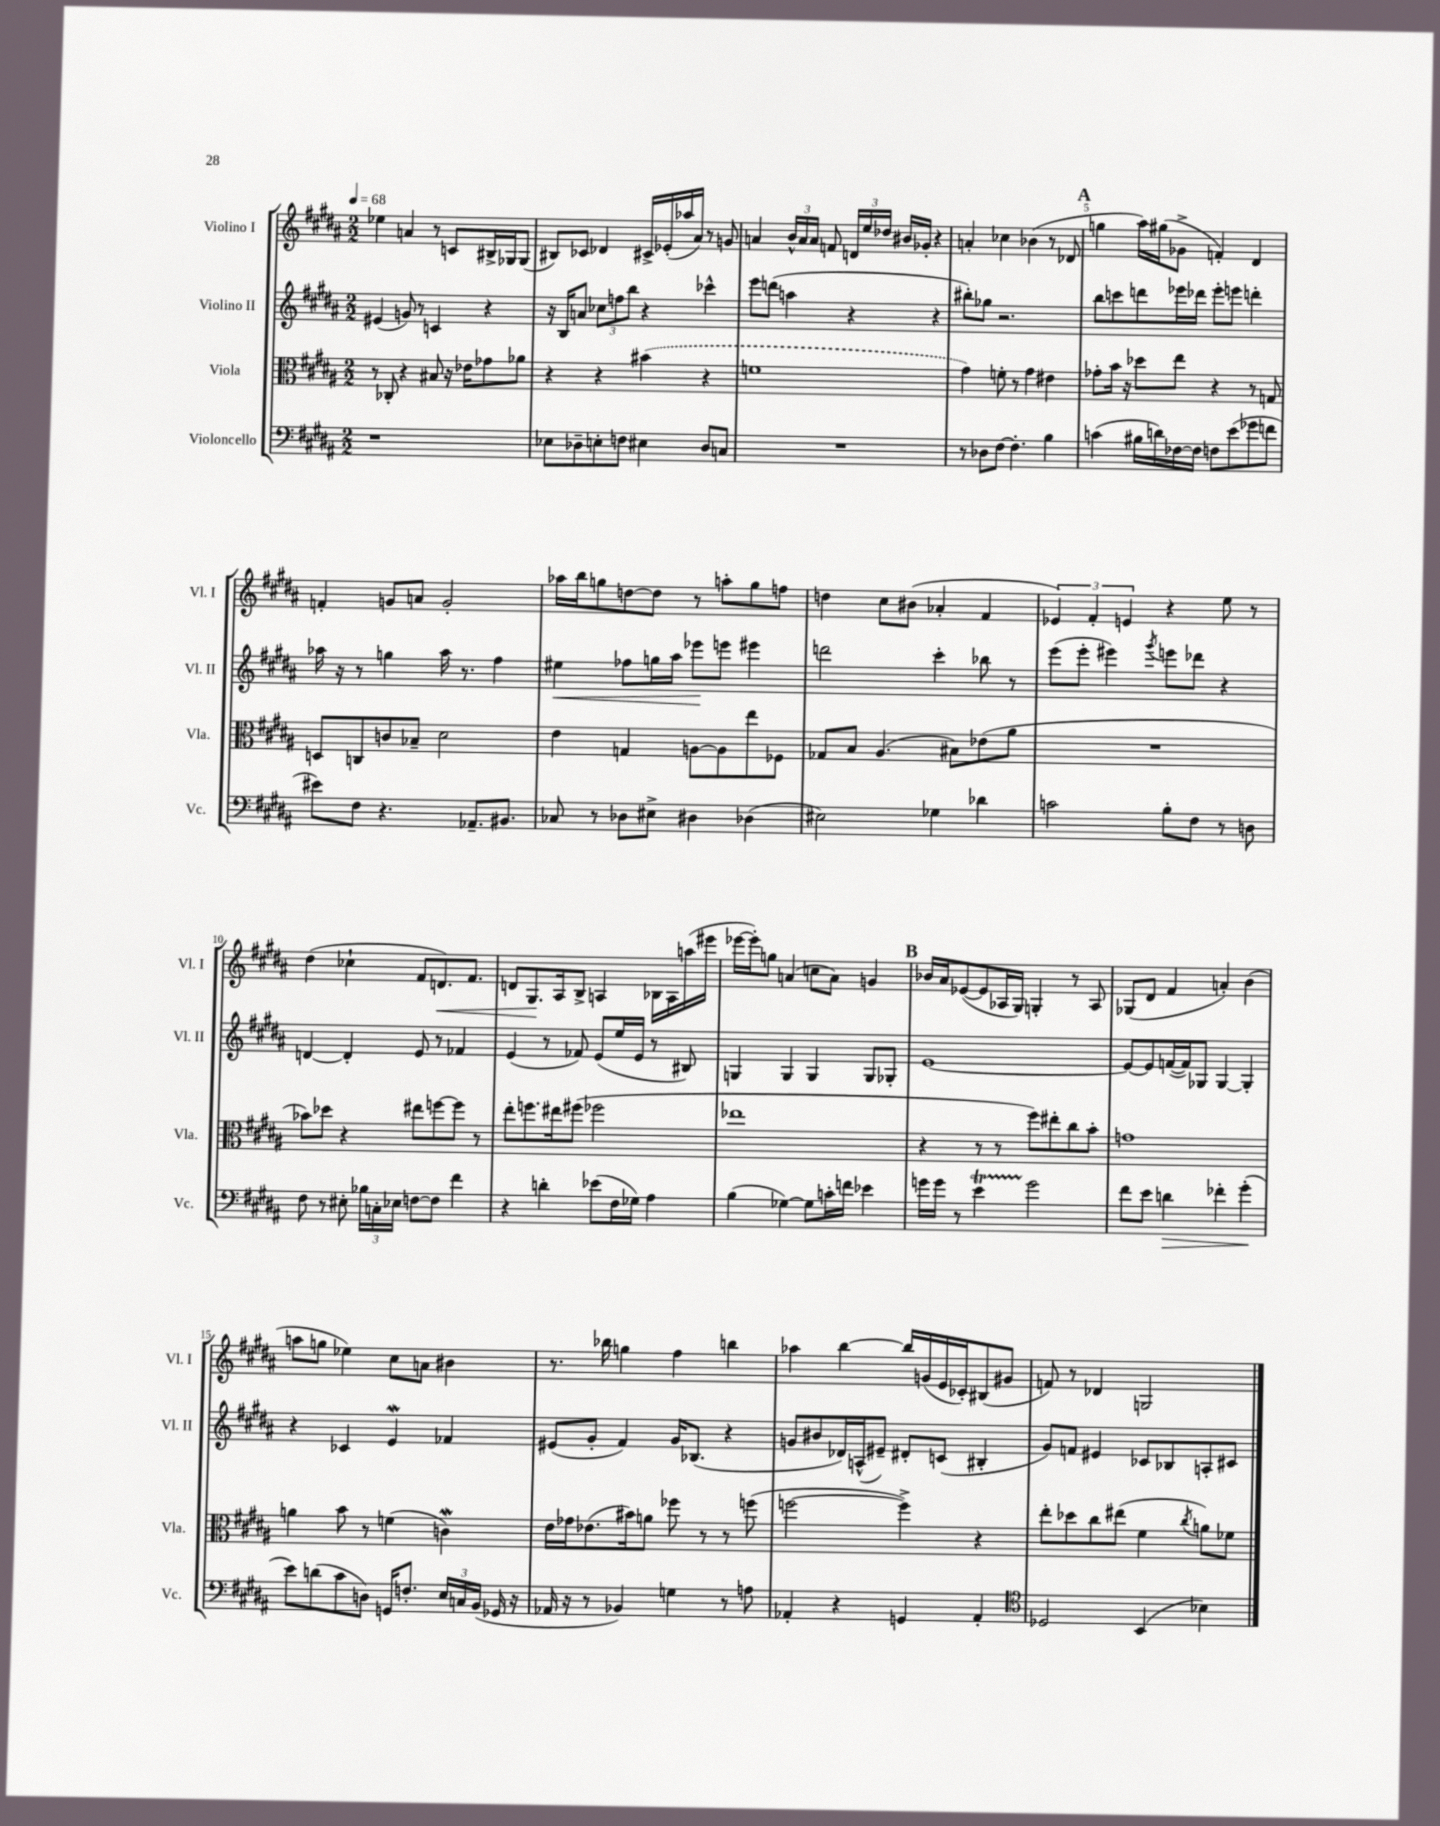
<<
\new StaffGroup <<
\new Staff = "s0" \with { instrumentName = "Violino I" shortInstrumentName = "Vl. I" } {
    \clef treble \key b \major \numericTimeSignature \time 2/2 \tempo 4 = 68
    \autoBeamOff ees''4 a'4 r8 c'8[ bis16-> ges16 ges8]( |
    bis8[) ces'8] des'4 cis'16[-> ees'16-.( aes''16 ais'16]) r8 g'8 |
    a'4 \tuplet 3/2 { b'16[-^ a'16 a'16] } f'8 \tuplet 3/2 { d'16[ e''16 des''16] } bis'16[ ges'16]-. r4 |
    a'4-. ces''4 bes'4( r8 des'8 |
    \mark \markup { \bold "A" } g''4 ais''16[) gis''16( ges'8]-> f'4-.) dis'4 |
    f'4-. g'8[ a'8] g'2-. |
    aes''16[ b''16 g''8 d''8~ d''8] r8 a''8[-. g''8 f''8] |
    d''4 cis''8[ bis'8]( aes'4-. fis'4 |
    \tuplet 3/2 { ees'4) fis'4-. e'4 } r4 e''8 r8 |
    dis''4( ces''4-! fis'8[ d'8.\<) fis'8.] |
    d'8[ gis8.\! ais16 b8]-> a4 bes16[ a16 a''16( eis'''16] |
    ees'''16[~ ees'''16-.) g''8] a'4( c''8[ a'8]) g'4 |
    \mark \markup { \bold "B" } bes'16[ ais'16 ees'8~( ees'8 aes16 gis16]) g4-. r8 aes8 |
    ges8[( dis'8] fis'4 a'4-.) b'4( |
    a''8[ g''8] ees''4) cis''8[ a'8] bis'4 |
    r8. bes''16 g''4 fis''4 b''4 |
    aes''4 b''4~ b''16[ g'16( e'16 ces'16-.) bis8( gis'8] |
    f'8) r8 des'4 g2 \bar "|." |
}
\new Staff = "s1" \with { instrumentName = "Violino II" shortInstrumentName = "Vl. II" } {
    \clef treble \key b \major \numericTimeSignature \time 2/2
    \autoBeamOff eis'4( g'8) r8 c'4 r4 |
    r16 b16[ a'8] \tuplet 3/2 { ces''8[ f''8 b''8] } r4 ces'''4-^ |
    e'''8[ d'''8]( a''4 r4 r4 |
    bis''8[-.) ges''8] r2. |
    \mark \markup { \bold "A" } b''8[ c'''8 d'''8 ees'''16 des'''16] ees'''8[-. e'''8] d'''4-. |
    aes''16 r16 r8 g''4 aes''16 r8. fis''4 |
    eis''4\< fes''8[ g''16 ais''16] ees'''8[\! e'''8] eis'''4 |
    d'''2 cis'''4-. bes''8 r8 |
    e'''8[( e'''8]-. eis'''4) \acciaccatura { gis'''8 } e'''8[ des'''8] r4 |
    d'4~ d'4-. e'8 r8 fes'4 |
    e'4( r8 fes'8) e'8[( e''16 e'16] r8 bis8) |
    g4 g4 g4 g8[ ges8]-. |
    \mark \markup { \bold "B" } e'1~ |
    e'8[~ e'8 f'16~( f'16) ges8] ges4~ ges4-. |
    r4 ces'4 e'4\mordent fes'4 |
    eis'8[( gis'8]-. fis'4) gis'16[ bes8.]( r4 |
    g'8[ bis'8 des'16) a16-^( eis'8]--) dis'8[-. c'8]( bis4-. |
    gis'8[) f'8] eis'4 ces'8[ bes8 a8-. cis'8] \bar "|." |
}
\new Staff = "s2" \with { instrumentName = "Viola" shortInstrumentName = "Vla." } {
    \clef alto \key b \major \numericTimeSignature \time 2/2
    \autoBeamOff r8 ces8-. r4 bis8 r16 ees'16[ ges'8 aes'8] |
    r4 r4 \once \slurDashed bis'4( r4 |
    f'1 |
    gis'4) f'8-. r8 gis'4 eis'4 |
    \mark \markup { \bold "A" } ges'8[-. b'16] r16 des''8[ e''8] r4 r8 g8 |
    d8[ c8 c'8 bes8]-- dis'2 |
    e'4 g4 a8[~ a8 e''8 fes8] |
    ges8[ b8] ais4.( bis8[) ees'8( ais'8] |
    R1 |
    bes'8[) des''8] r4 eis''8[ f''8~ f''8] r8 |
    e''8[-. f''8. eis''16 fis''8]( fes''2 |
    ees''1 |
    \mark \markup { \bold "B" } r4 r8 r8 fis''8[) eis''8-. cis''8 b'8]-. |
    g'1 |
    a'4 b'8 r8 f'4( c'4\mordent) |
    e'16[ ges'16 ees'8.( bis'16) a'8] fes''8 r8 r8 f''8( |
    f''2~ f''4->) r4 |
    e''8[-. des''8 cis''8 eis''8]( fis'4 \acciaccatura { cis''8 } a'8[) fes'8] \bar "|." |
}
\new Staff = "s3" \with { instrumentName = "Violoncello" shortInstrumentName = "Vc." } {
    \clef bass \key b \major \numericTimeSignature \time 2/2
    \autoBeamOff r1 |
    ees8[ des8-- e8-. f8] eis4 des8[ c8] |
    R1 |
    r8 des8[ fis8]~ fis4.-. b4 |
    \mark \markup { \bold "A" } c'4( bis16[ d'16) fes16~ fes16] f8[ e'8( ges'8 f'8] |
    eis'8[) fis8] r4. aes,8.[-- bis,8.] |
    ces8 r8 des8[ eis8]-> dis4 des4( |
    eis2) ges4 des'4 |
    c'2 b8[-. fis8] r8 d8 |
    fis8 r8 eis8-. \tuplet 3/2 { bes16[ c16-. ees16] } f8[~ f8] fis'4 |
    r4 d'4-. ees'8[( fis16 ges16]) ais4 |
    b4( ges4~) ges8[ c'16-. f'16] ees'4 |
    \mark \markup { \bold "B" } g'16[ g'16] r8 e'4\startTrillSpan g'2\stopTrillSpan |
    fis'8[ e'8] d'4\> fes'4-. gis'4-.\!( |
    e'8[) d'8( cis'8 d8]) g,16[ f8.]-. \tuplet 3/2 { e16[ c16 b,16]( } ges,16 r16 |
    aes,16 r16 r8 bes,4) g4 r8 a8 |
    aes,4-. r4 g,4 aes,4-. |
    \clef tenor des2 b,4( bes4) \bar "|." |
}
>>
>>
\layout { \context { \Score \override BarNumber.break-visibility = ##(#f #t #t) barNumberVisibility = #(every-nth-bar-number-visible 5) } }
